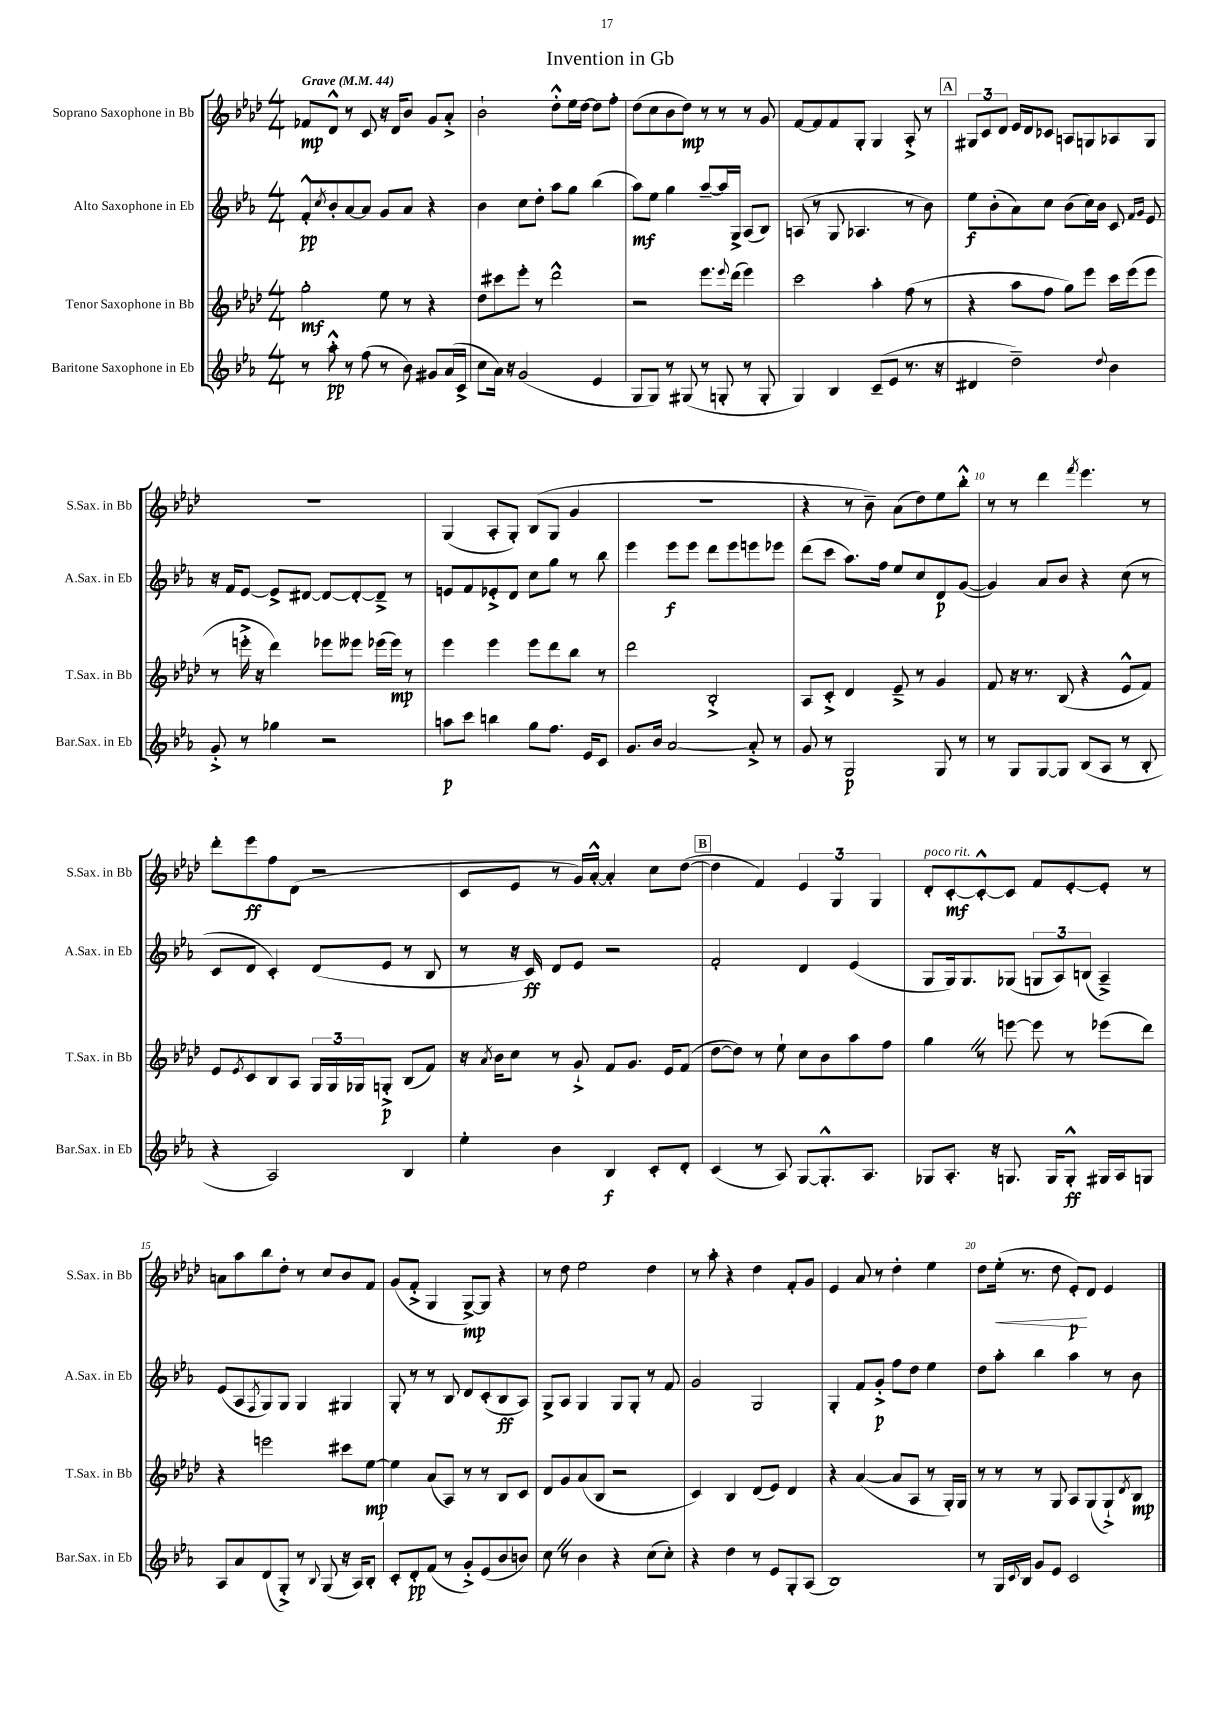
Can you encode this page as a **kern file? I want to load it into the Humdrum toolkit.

**kern	**kern	**kern	**kern
*staff4	*staff3	*staff2	*staff1
*clefG2	*clefG2	*clefG2	*clefG2
*k[b-e-a-]	*k[b-e-a-d-]	*k[b-e-a-]	*k[b-e-a-d-]
*M4/4	*M4/4	*M4/4	*M4/4
*MM44	*MM44	*MM44	*MM44
8r	2gg'	8f'^^	8f-
.	.	8qcc	.
8aa-'^^	.	8b-'	8d-^^
8r	.	[8a-	8r
(8ff	.	8a-]	8c
8r	8ee-	8g	16r
.	.	.	16d-
8b-)	8r	8a-	8b-
8g#	4r	4r	8g
(16a-	.	.	8a-'^
16c^	.	.	.
=	=	=	=
8cc	8dd-	4b-	2b-`
16a-)	8ccc#	.	.
16r	.	.	.
(2g	8eee-'	8cc	.
.	8r	8dd'	.
.	2ddd-^^	8aa-	8dd-'^^
.	.	8gg	16ee-
.	.	.	[16dd-
4e-	.	(4bb-	8dd-]
.	.	.	8ff'
=	=	=	=
8G	2r	8aa-)	(8dd-
8G)	.	8ee-	8cc
8r	.	4gg	8b-
(8G#	.	.	8dd-)
8r	8.eee-	[8aa-~	8r
8G'	.	16aa-]	8r
.	8qqeee-	.	.
.	(16ddd-	16G^	.
8r	4eee-)	(8A-	8r
8G'	.	8B-)	8g
=	=	=	=
4G)	2ccc	(8A	[8f
.	.	8r	8f]
4B-	.	8G	8f
.	.	4.A-	8G'
(8c~	4aa-'	.	4G
8e-	.	.	.
8.r	(8ff	8r	8A-'^
.	8r	8b-)	8r
16r	.	.	.
=	=	=	=
4d#	4r	8ee-	12G#
.	.	.	12c
.	.	(8b-'	.
.	.	.	12d-
2dd~)	8aa-	8a-)	16e-
.	.	.	16d-
.	8ff	8cc	8c-
.	8gg)	(8b-	8A
.	8eee-	16cc)	8G
.	.	16b-	.
8qqdd	.	.	.
4b-	16ccc	8c	8A-
.	(16eee-	.	.
.	.	16qqf	.
.	.	16qqg	.
.	8eee-	8e-	8G
=	=	=	=
8g'^	8r	16r	1r
.	.	16f	.
8r	16eee'^	[8e-	.
.	16r	.	.
4gg-	4ddd-)	8e-^]	.
.	.	[8d#	.
2r	8eee-	8d#_	.
.	8eee--	8d#'_	.
.	(16eee-	8d#~^]	.
.	16eee-)	.	.
.	8r	8r	.
=	=	=	=
8aa	4eee-	8e	(4G
8ccc	.	8f	.
4bb	4eee-	8e-'^	8A-'
.	.	8d	8G')
8gg	8eee-	8cc	(8B-
8.ff	8ddd-	8gg	8G
.	8bb-	8r	4g
16e-	.	.	.
8c	8r	8bb-	.
=	=	=	=
8.g	2ddd-	4eee-	1r
16b-	.	.	.
[2a-	.	8eee-	.
.	.	8eee-	.
.	2B-'^	8ddd	.
.	.	8eee-	.
8a-'^]	.	8eee	.
8r	.	8eee-	.
=	=	=	=
8g	8A-	(8ddd	4r
8r	8c'^	8ccc	.
2G	4d-	8.aa-)	8r
.	.	.	8b-~)
.	.	16ff	.
.	8e-~^	8ee-	(8a-
.	8r	8cc	8dd-)
8G	4g	8d	8ee-
8r	.	([8g	8bb-'^^
=	=	=	=
8r	8f	4g])	8r
8G	16r	.	8r
.	8.r	.	.
[8G	.	8a-	4ddd-
8G]	(8B-	8b-	.
.	.	.	8qfff
(8B-	4r	4r	4.eee-
8A-	.	.	.
8r	8e-^^	(8cc	.
8B-'	8f)	8r	8r
=	=	=	=
4r	8e-	8c	8ddd-'
.	8qe-	.	.
.	8c	8d	8eee-
2A-)	8B-	4c')	8ff
.	8A-	.	(8d-
.	24G	(8d	2r
.	24G	.	.
.	24G-	.	.
.	8G'^	8e-	.
4B-	(8B-	8r	.
.	8f)	8B-	.
=	=	=	=
4ee-'	16r	8r	8c
.	8qa-	.	.
.	16b-	.	.
.	8cc	16r	8e-
.	.	16c)	.
4b-	8r	8d	8r
.	8g`^	8e-	16g)
.	.	.	[16a-'^^
4B-	8f	2r	4a-']
.	8.g	.	.
8c'	.	.	8cc
.	16e-	.	.
8d'	(8f	.	([8dd-
=	=	=	=
(4c	[8dd-	2f'	4dd-]
.	8dd-])	.	.
8r	8r	.	4f)
8A-)	8ee-`	.	.
[8G	8cc	4d	6e-
8.G'^^]	8b-	.	.
.	.	.	6G
.	8aa-	(4e-	.
8.A-	.	.	.
.	.	.	6G
.	8ff	.	.
=	=	=	=
8G-	4gg	8G	8d-'
8.A-'	.	16G)	[8c'
.	.	8.G	.
.	8r	.	8c'^^_
16r	.	.	.
8.G	[8eee	(8G-	8c]
.	8eee]	12G	8f
16G	.	.	.
.	.	12A-)	.
8G'^^	8r	.	[8e-'
.	.	(12B	.
16G#	(8eee-	4A-~^)	8e-']
16A-	.	.	.
8G	8ddd-)	.	8r
=	=	=	=
8A-	4r	(8e-	8a
8a-	.	8A-	8aa-
.	.	8qF	.
(8d	2eee	8G)	8bb-
8G'^)	.	8G	8dd-'
8r	.	4G	8r
8qqB-	.	.	.
(8G	.	.	8cc
16r	8ccc#	4G#	8b-
16A-)	.	.	.
8B-'	[8ee-	.	8f
=	=	=	=
8c'	4ee-]	8G'	(8g
8d'	.	8r	8f'^
(8f	(8a-	8r	4G
8r	8A-)	8B-	.
8g'^)	8r	8d	[8G^)
(8e-	8r	(8c'	8G]
8b-	8B-	8B-	4r
8b)	8c	8A-)	.
=	=	=	=
8cc	8d-	8G^	8r
8r	8g	8A-	8dd-
4b-	(8a-	4G	2ee-
.	8B-	.	.
4r	2r	8G	.
.	.	8G'	.
(8cc	.	8r	4dd-
8cc')	.	8f	.
=	=	=	=
4r	4c)	2g	8r
.	.	.	8aa-'
4dd	4B-	.	4r
8r	(8d-	2G	4dd-
8e-	8e-)	.	.
8G'	4d-	.	8f'
(8A-	.	.	8g
=	=	=	=
1B-)	4r	4G'	4e-
.	([4a-	8f	8a-
.	.	8g'^	8r
.	8a-]	8ff	4dd-'
.	8A-	8dd	.
.	8r	4ee-	4ee-
.	16G')	.	.
.	16G	.	.
=	=	=	=
8r	8r	8dd	8dd-
16G	8r	8aa-'	(16ee-'
8qqc	.	.	.
16B-	.	.	8.r
8g	8r	4bb-	.
8e-	8G	.	8dd-
2c	8A-	4aa-	8e-')
.	(8G	.	8d-
.	8G`^)	8r	4e-
.	8qd-	.	.
.	8B-	8b-	.
==	==	==	==
*-	*-	*-	*-
